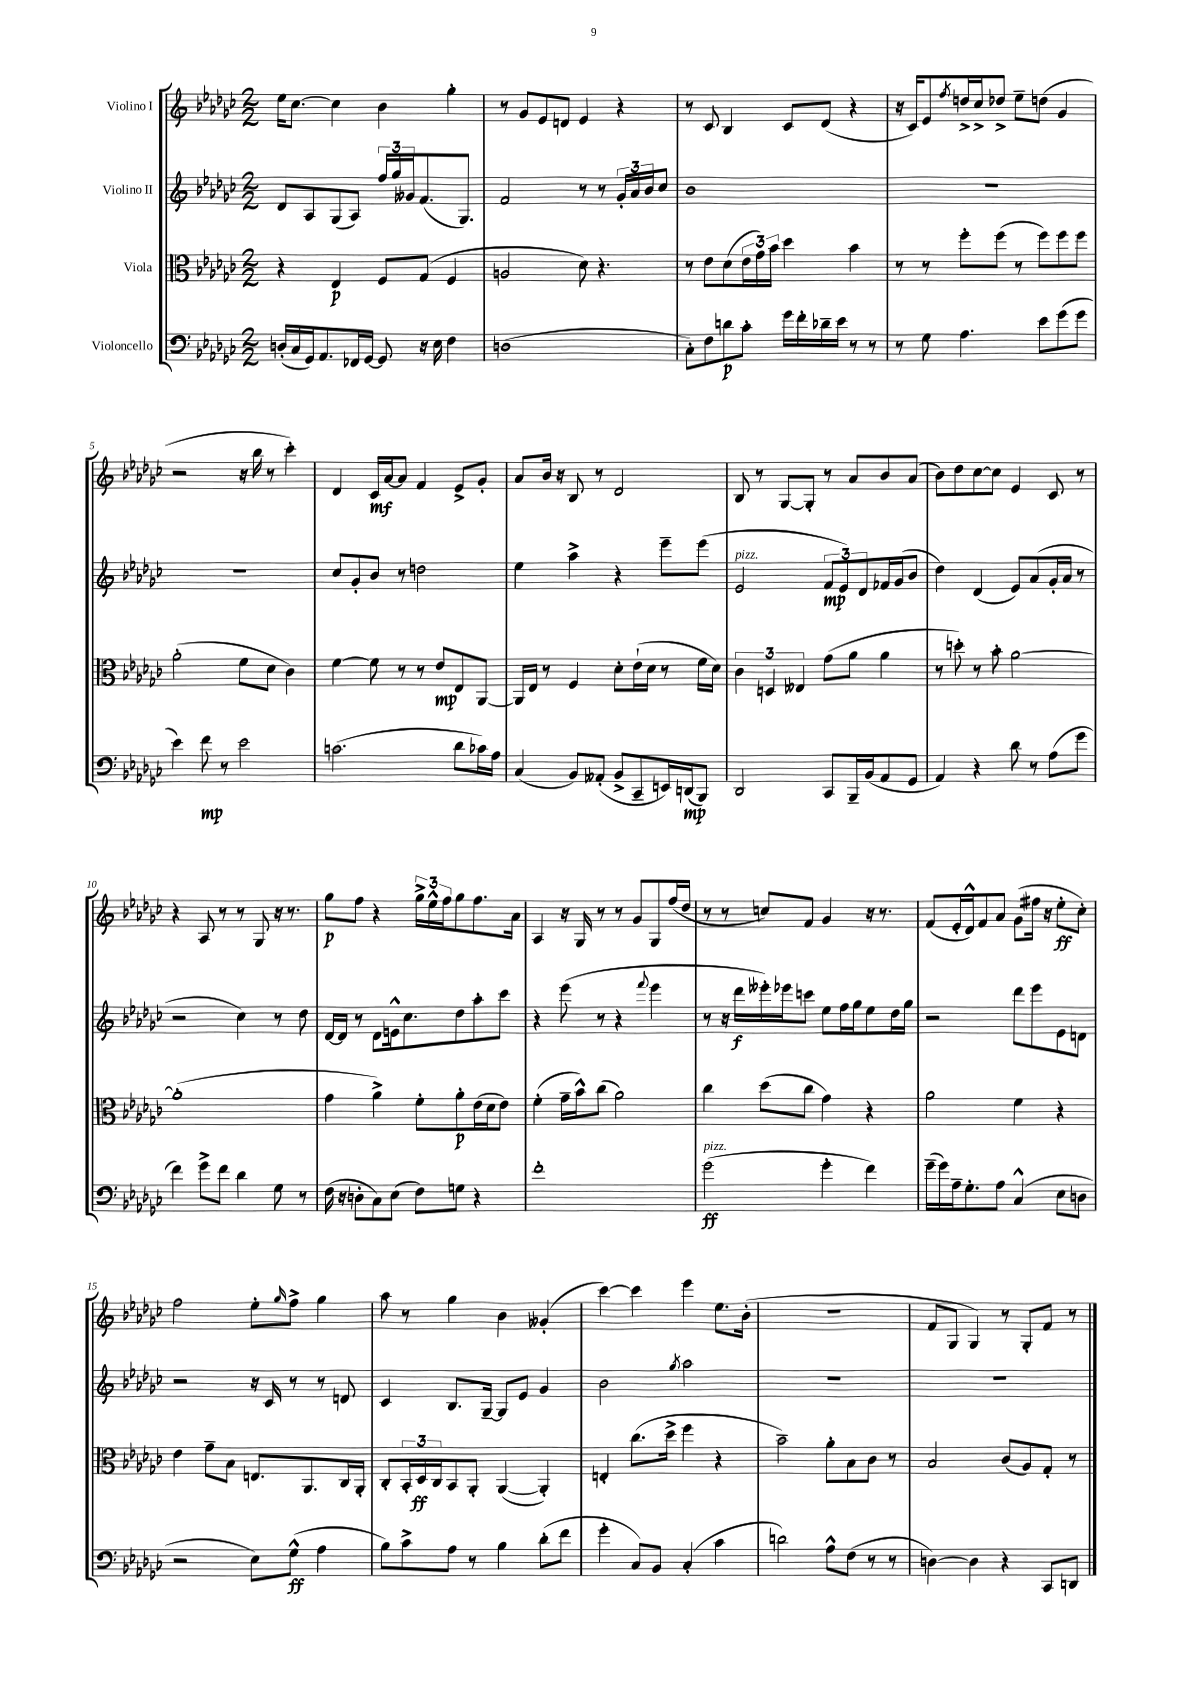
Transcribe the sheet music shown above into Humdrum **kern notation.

**kern	**kern	**kern	**kern
*staff4	*staff3	*staff2	*staff1
*clefF4	*clefC3	*clefG2	*clefG2
*k[b-e-a-d-g-c-]	*k[b-e-a-d-g-c-]	*k[b-e-a-d-g-c-]	*k[b-e-a-d-g-c-]
*M2/2	*M2/2	*M2/2	*M2/2
(16D'	4r	8d-	16ee-
16C-	.	.	[8.cc-
16GG-)	.	8A-	.
8.AA-	.	.	.
.	4E-	(8G-	4cc-]
16FF-	.	8A-)	.
[16GG-	.	.	.
8GG-]	8F	24ff	4b-
.	.	24gg-	.
.	.	24g--	.
16r	(8G-	(8.f	.
16E-	.	.	.
4F	4F	.	4gg-'
.	.	8.G-)	.
=	=	=	=
(1D	2A	2f	8r
.	.	.	8g-
.	.	.	8e-
.	.	.	8d
.	8d-)	8r	4e-
.	4.r	8r	.
.	.	24g-'	4r
.	.	24a-	.
.	.	24b-	.
.	.	8cc-	.
=	=	=	=
8C-')	8r	1b-	8r
8F	8e-	.	8c-
8d	(8d-	.	4B-
8c-'	24e-	.	.
.	24g-)	.	.
.	24b-	.	.
16g-	4dd-	.	8c-
16f'	.	.	.
16d-~	.	.	(8d-
16e-	.	.	.
8r	4b-	.	4r
8r	.	.	.
=	=	=	=
8r	8r	1r	16r
.	.	.	16c-)
8G-	8r	.	8e-
.	.	.	8qff
4.A-	8ff'	.	16dd^
.	.	.	16cc-^
.	(8ff	.	8dd-^
.	8r	.	8ee-~
8e-	8ff)	.	(8dd
(8g-	8ff	.	4g-
8g-	8ff	.	.
=	=	=	=
4e-)	(2a-'	1r	2r
8f	.	.	.
8r	.	.	.
2e-	8f	.	16r
.	.	.	16bb-
.	8d-	.	8r
.	4c-)	.	4ccc-')
=	=	=	=
(2.c	[4f	8cc-	4d-
.	.	8g-'	.
.	8f]	8b-	16c-
.	.	.	[16a-
.	8r	8r	8a-]
.	8r	2dd	4f
.	8e-	.	.
8d-	8E-	.	8e-^
16c-)	[8AA-	.	8g-'
16A-	.	.	.
=	=	=	=
(4C-	16AA-]	4ee-	8a-
.	16E-	.	.
.	8r	.	16b-
.	.	.	16r
8BB-)	4F	4aa-^	8B-
(8AA--'	.	.	8r
8BB-^	8d-'	4r	2d-
8CC-~	(16e-`	.	.
.	16d-	.	.
16EE)	8r	8eee-~	.
(16DD	.	.	.
8BBB-)	16f	(8eee-	.
.	16d-)	.	.
=	=	=	=
2DD-	6c-	2e-	8B-
.	.	.	8r
.	6D	.	.
.	.	.	[8G-
.	6E--	.	.
.	.	.	8G-']
8CC-	(8g-	12f	8r
.	.	12e-)	.
16BBB-~	8a-	.	8a-
.	.	12d-	.
(16BB-	.	.	.
8AA-	4a-	16f-	8b-
.	.	(16g-	.
8GG-	.	8b-	(8a-
=	=	=	=
4AA-)	8r	4dd-)	8b-)
.	8dd')	.	8dd-
4r	8r	(4d-	[8cc-
.	8b-'	.	8cc-]
8d-	[2a-	8e-)	4e-
8r	.	(8a-	.
(8A-	.	16g-'	8c-
.	.	16a-	.
8g-	.	8r	8r
=	=	=	=
4f)	(1a-']	2r	4r
8g-^	.	.	8A-
8f	.	.	8r
4d-	.	4cc-)	8r
.	.	.	8G-
8G-	.	8r	16r
.	.	.	8.r
8r	.	8dd-	.
=	=	=	=
(16F	4g-	[16d-	8gg-
16r	.	16d-]	.
8D'	.	8r	8ff
8C-)	4a-^)	8d-	4r
(8E-	.	16e^^	.
.	.	8.cc-	.
8F)	8f'	.	24gg-^
.	.	.	24ee-^^
.	.	.	24ff
8G	8a-'	8dd-	8gg-
4r	(16e-	8aa-'	8.ff
.	16d-	.	.
.	8e-)	8ccc-	.
.	.	.	16a-
=	=	=	=
1f'	(4f'	4r	4A-
.	16g-~	(8eee-	16r
.	16b-^^)	.	16G-
.	(8cc-	8r	8r
.	2a-)	4r	8r
.	.	.	8g-
.	.	8qqfff	.
.	.	4eee-	8G-
.	.	.	(16ff
.	.	.	16dd-
=	=	=	=
(2g-	4cc-	8r	8r
.	.	16r	8r
.	.	16ddd-	.
.	(8dd-	16eee--')	8cc)
.	.	16eee-	.
.	8cc-	8ccc	8f
4g-'	4g-)	8ee-	4g-
.	.	16ff	.
.	.	16gg-	.
4f)	4r	8ee-	16r
.	.	.	8.r
.	.	16dd-	.
.	.	16gg-	.
=	=	=	=
(16g-~	2a-	2r	(8f
16g-)	.	.	.
16A-~	.	.	16e-'
8.G-'	.	.	16d-^^)
.	.	.	8f
8A-	.	.	8a-
(4C-^^	4f	8ddd-	(8g-
.	.	8eee-	16ff#
.	.	.	16r
8E-	4r	8e-	8ee-'
8D	.	8d	8cc-')
=	=	=	=
2r	4e-	2r	2ff
.	8g-~	.	.
.	8B-	.	.
8E-)	8.E	16r	8ee-'
.	.	16c-	.
.	.	.	16qqgg-
(8G-^^	.	8r	8ff^
.	8.AA-	.	.
4A-	.	8r	4gg-
.	16C-	8d	.
.	16AA-'	.	.
=	=	=	=
8B-)	8C-'	4c-	8aa-
8c-^	24BB-'	.	8r
.	24D-	.	.
.	24C-	.	.
8A-	8BB-	8.B-	4gg-
8r	8AA-'	.	.
.	.	[16G-~	.
4B-	([4AA-	8G-]	4b-
.	.	8e-	.
(8d-'	4AA-'])	4g-	(4g--'
8f	.	.	.
=	=	=	=
4g-'	4E'	2b-	[4ccc-)
8C-)	(8.cc-	.	4ccc-]
8BB-	.	.	.
.	16dd-^	.	.
.	.	8qgg-	.
(4C-'	4ff	2aa-	4eee-
4c-	4r	.	8.ee-
.	.	.	(16b-'
=	=	=	=
2d)	2b-~)	1r	1r
8A-^^	8a-'	.	.
(8F	8B-	.	.
8r	8c-	.	.
8r	8r	.	.
=	=	=	=
[4D)	2B-	1r	8f
.	.	.	8G-
4D]	.	.	4G-)
4r	(8c-	.	8r
.	8A-)	.	8G-'
8CC-	8G-'	.	8f
8DD	8r	.	8r
==	==	==	==
*-	*-	*-	*-
